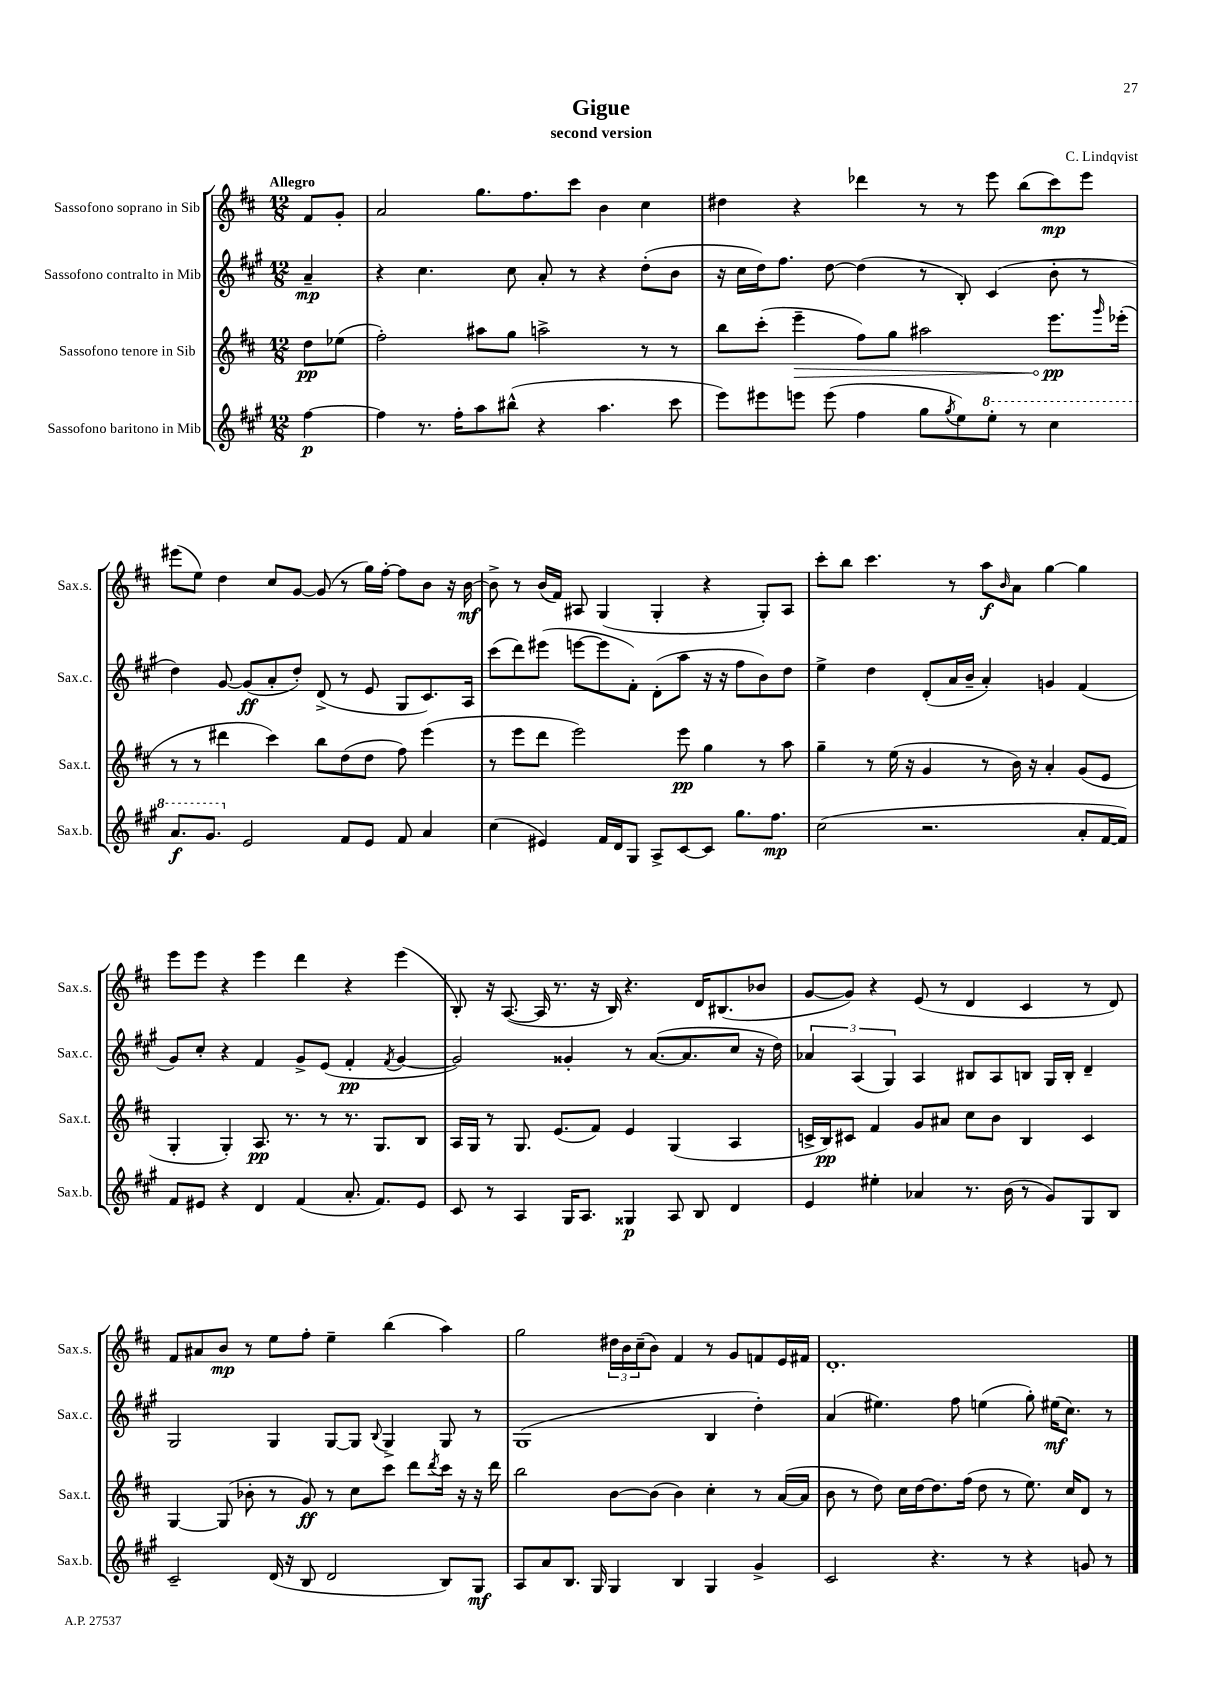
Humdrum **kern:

**kern	**dynam	**kern	**dynam	**kern	**dynam	**kern	**dynam
*part4	*part4	*part3	*part3	*part2	*part2	*part1	*part1
*staff4	*staff4	*staff3	*staff3	*staff2	*staff2	*staff1	*staff1
*I"Sassofono baritono in Mib	*	*I"Sassofono tenore in Sib	*	*I"Sassofono contralto in Mib	*	*I"Sassofono soprano in Sib	*
*I'Sax.b.	*	*I'Sax.t.	*	*I'Sax.c.	*	*I'Sax.s.	*
*clefG2	*	*clefG2	*	*clefG2	*	*clefG2	*
*k[f#c#g#]	*	*k[f#c#]	*	*k[f#c#g#]	*	*k[f#c#]	*
*M12/8	*	*M12/8	*	*M12/8	*	*M12/8	*
=	=	=	=	=	=	=	=
!	!	!	!	!	!	!LO:TX:a:B:t=Allegro	!
[4ff#\	p	8dd\L	pp	4a~/	mp	8f#/L	.
.	.	(8ee-X\J	.	.	.	8g'/J	.
=1	=1	=1	=1	=1	=1	=1	=1
4ff#\]	.	2ff#'\)	.	4r	.	2a/	.
8.r	.	.	.	4.cc#\	.	.	.
16ff#'\KL	.	.	.	.	.	.	.
8aa\	.	8aa#X\L	.	.	.	8.gg\L	.
(8bb#X^^\J	.	8gg\J	.	8cc#\	.	.	.
.	.	.	.	.	.	8.ff#\	.
4r	.	2aan^\	.	8a'/	.	.	.
.	.	.	.	8r	.	8ccc#\J	.
4.aa\	.	.	.	4r	.	4b\	.
.	.	8r	.	(8dd'\L	.	4cc#\	.
8ccc#\	.	8r	.	8b\J	.	.	.
=2	=2	=2	=2	=2	=2	=2	=2
8eee\L)	.	8bb\L	.	16r	.	4dd#X\	.
.	.	.	.	16cc#\LL	.	.	.
8eee#X\	.	(8ccc#'\J	.	16dd\J)	.	.	.
.	.	.	.	8.ff#\J	.	.	.
!	!	!	!LO:HP:b	!	!	!	!
8eeen\J	.	4eee~\	>	.	.	4r	.
(8eee\	.	.	.	[8dd\	.	.	.
4ff#\	.	8ff#\L)	.	(4dd\]	.	4ddd-X\	.
.	.	8gg\J	.	.	.	.	.
8gg#\L	.	2aa#X\	.	8r	.	8r	.
8qgg#/	.	.	.	.	.	.	.
8ee\)	.	.	.	8B'/)	.	8r	.
*8va	*	*	*	*	*	*	*
8eee'\J	.	.	.	(4c#/	.	8eee\	.
8r	.	.	.	.	.	(8bb\L	.
4ccc#\	.	8.eee\L	pp	8b'\	.	8ccc#\)	mp
.	.	.	.	8r	.	8eee\J	.
.	.	16qqggg/	.	.	.	.	.
.	.	(16eee-X'\Jk	]	.	.	.	.
!!LO:LB:g=z
=3	=3	=3	=3	=3	=3	=3	=3
8.aa/L	f	8r	.	4dd\)	.	(8eee#X\L	.
.	.	8r	.	.	.	8ee\J)	.
8.gg#/J	.	.	.	.	.	.	.
.	.	4ddd#X\	.	[8g#/	.	4dd\	.
*X8va	*	*	*	*	*	*	*
2e/	.	.	.	(8g#/L]	ff	.	.
.	.	4ccc#\)	.	8a'/	.	8cc#/L	.
.	.	.	.	8dd'/J)	.	[8g/J	.
.	.	8bb\L	.	(8d^/	.	(8g/]	.
8f#/L	.	(8dd\	.	8r	.	8r	.
8e/J	.	8dd\J	.	8e/	.	16gg\LL)	.
.	.	.	.	.	.	[16ff#'\JJ	.
8f#/	.	8ff#\)	.	8G#/L	.	8ff#\L]	.
4a/	.	(4eee\	.	8.c#/)	.	8b\J	.
.	.	.	.	.	.	16r	.
.	.	.	.	16A/Jk	.	[16b\	mf
=4	=4	=4	=4	=4	=4	=4	=4
(4cc#\	.	8r	.	(8ccc#\L	.	8b^\]	.
.	.	8eee\L	.	8ddd\)	.	8r	.
4e#X/)	.	8ddd\J	.	(8eee#X\J	.	(16b/LL	.
.	.	.	.	.	.	16f#/JJ)	.
.	.	2eee\)	.	[8eeen\L	.	8A#X/	.
16f#/LL	.	.	.	8eee\]	.	(4G/	.
16d/J	.	.	.	.	.	.	.
8G#/J	.	.	.	8f#'\J)	.	.	.
8A^/L	.	.	.	(8d'\L	.	4G'/	.
[8c#/	.	8eee\	pp	8aa\J	.	.	.
8c#/J]	.	4gg\	.	16r	.	4r	.
.	.	.	.	16r	.	.	.
8.gg#\L	.	.	.	8ff#\L	.	.	.
.	.	8r	.	8b\)	.	8G'/L)	.
8.ff#\J	mp	.	.	.	.	.	.
.	.	8aa\	.	8dd\J	.	8A#/J	.
=5	=5	=5	=5	=5	=5	=5	=5
(2cc#\	.	4gg~\	.	4ee^\	.	8ccc#'\L	.
.	.	.	.	.	.	8bb\J	.
.	.	8r	.	4dd\	.	4.ccc#\	.
.	.	(16ee\	.	.	.	.	.
.	.	16r	.	.	.	.	.
2.r	.	4g/	.	(8d'/L	.	.	.
.	.	.	.	16a/L	.	8r	.
.	.	.	.	16b~/JJ	.	.	.
.	.	8r	.	4a'/)	.	8aa\L	f
.	.	.	.	.	.	16qqb/	.
.	.	16b\)	.	.	.	8a\J	.
.	.	16r	.	.	.	.	.
.	.	4a'/	.	4gn/	.	[4gg\	.
8a'/L	.	(8g/L	.	(4f#/	.	4gg\]	.
[16f#/L	.	8e/J	.	.	.	.	.
16f#/JJ])	.	.	.	.	.	.	.
!!LO:LB:g=z
=6	=6	=6	=6	=6	=6	=6	=6
8f#/L	.	4G'/	.	8g#/L)	.	8eee\L	.
8e#X/J	.	.	.	8cc#'/J	.	8eee\J	.
4r	.	4G'/)	.	4r	.	4r	.
4d/	.	8.A/	pp	4f#/	.	4eee\	.
.	.	8.r	.	.	.	.	.
(4f#/	.	.	.	8g#^/L	.	4ddd\	.
.	.	8r	.	(8e/J	.	.	.
8.a'/	.	8.r	.	4f#'/	pp	4r	.
8.f#/L)	.	8.G/L	.	.	.	.	.
.	.	.	.	8qf#/	.	.	.
.	.	.	.	[4g#/	.	(4eee\	.
8e#/J	.	8B/J	.	.	.	.	.
=7	=7	=7	=7	=7	=7	=7	=7
8c#/	.	16A/LL	.	2g#/])	.	8B'/)	.
.	.	16G/JJ	.	.	.	.	.
8r	.	8r	.	.	.	16r	.
.	.	.	.	.	.	([8.A/	.
4A/	.	8.G/	.	.	.	.	.
.	.	.	.	.	.	16A/]	.
.	.	(8.e/L	.	.	.	8.r	.
16G#/KL	.	.	.	4g##X'/	.	.	.
8.A/J	.	.	.	.	.	.	.
.	.	8f#/J)	.	.	.	16r	.
.	.	.	.	.	.	16B/)	.
4G##X/	p	4e/	.	8r	.	4.r	.
.	.	.	.	([8.a/L	.	.	.
8A/	.	(4G/	.	.	.	.	.
.	.	.	.	8.a/]	.	.	.
8B/	.	.	.	.	.	16d/KL	.
.	.	.	.	.	.	(8.B#X/	.
4d/	.	4A/	.	8cc#/J	.	.	.
.	.	.	.	16r	.	8b-X/J	.
.	.	.	.	16dd\)	.	.	.
=8	=8	=8	=8	=8	=8	=8	=8
4e/	.	16cn^/LL	.	6a-X/	.	[8g/L	.
.	.	16B/J)	pp	.	.	.	.
.	.	8c#X/J	.	.	.	8g/J])	.
.	.	.	.	(6A/	.	.	.
4ee#X'\	.	4f#/	.	.	.	4r	.
.	.	.	.	6G#/)	.	.	.
4a-X/	.	8g/L	.	4A/	.	(8e/	.
.	.	8a#X/J	.	.	.	8r	.
8.r	.	8cc#\L	.	8B#X/L	.	4d/	.
.	.	8b\J	.	8A/	.	.	.
(16b\	.	.	.	.	.	.	.
8r	.	4B/	.	8Bn/J	.	4c#/	.
8g#/L)	.	.	.	16G#/LL	.	.	.
.	.	.	.	16B'/JJ	.	.	.
8G#/	.	4c#/	.	4d~/	.	8r	.
8B/J	.	.	.	.	.	8d/)	.
!!LO:LB:g=z
=9	=9	=9	=9	=9	=9	=9	=9
2c#~/	.	[4G/	.	2G#/	.	8f#/L	.
.	.	.	.	.	.	8a#X/	.
.	.	(8G/]	.	.	.	8b/J	mp
.	.	8b-X'\	.	.	.	8r	.
(16d/	.	8r	.	4G#/	.	8ee\L	.
16r	.	.	.	.	.	.	.
8B/	.	8g/)	ff	.	.	8ff#'\J	.
2d/	.	8r	.	[8G#/L	.	4ee~\	.
.	.	8cc#\L	.	8G#/J]	.	.	.
.	.	.	.	8qqB/	.	.	.
.	.	8ccc#\J	.	4G#^/	.	(4bb\	.
.	.	8ddd\L	.	.	.	.	.
.	.	8qddd/	.	.	.	.	.
8B/L)	.	16ccc#\Jk	.	8G#/	.	4aa\)	.
.	.	16r	.	.	.	.	.
8G#/J	mf	16r	.	8r	.	.	.
.	.	16ddd\	.	.	.	.	.
=10	=10	=10	=10	=10	=10	=10	=10
8A/L	.	2bb\	.	(1G#	.	2gg\	.
8a/	.	.	.	.	.	.	.
8.B/J	.	.	.	.	.	.	.
16G#/	.	.	.	.	.	.	.
4G#/	.	[8b\L	.	.	.	24dd#X\LL	.
.	.	.	.	.	.	24b\	.
.	.	.	.	.	.	(24cc#~\J	.
.	.	(8b\J]	.	.	.	8b\J)	.
4B/	.	4b\)	.	.	.	4f#/	.
4G#/	.	4cc#'\	.	4B/	.	8r	.
.	.	.	.	.	.	8g/L	.
4g#^/	.	8r	.	4dd'\)	.	8fn/	.
.	.	([16a/LL	.	.	.	16e/L	.
.	.	16a/JJ]	.	.	.	16f#X/JJ	.
=11	=11	=11	=11	=11	=11	=11	=11
2c#/	.	8b\	.	(4a/	.	1.d'	.
.	.	8r	.	.	.	.	.
.	.	8dd\)	.	4.ee#X\)	.	.	.
.	.	16cc#\LL	.	.	.	.	.
.	.	[16dd\J	.	.	.	.	.
4.r	.	8.dd\]	.	.	.	.	.
.	.	.	.	8ff#\	.	.	.
.	.	(16ff#\Jk	.	.	.	.	.
.	.	8dd\	.	(4een\	.	.	.
8r	.	8r	.	.	.	.	.
4r	.	8.ee\)	.	8gg#'\)	.	.	.
.	.	.	.	(16ee#X\KL	mf	.	.
.	.	16cc#/KL	.	8.cc#\J)	.	.	.
8gn/	.	8d/J	.	.	.	.	.
8r	.	8r	.	8r	.	.	.
==	==	==	==	==	==	==	==
*-	*-	*-	*-	*-	*-	*-	*-
